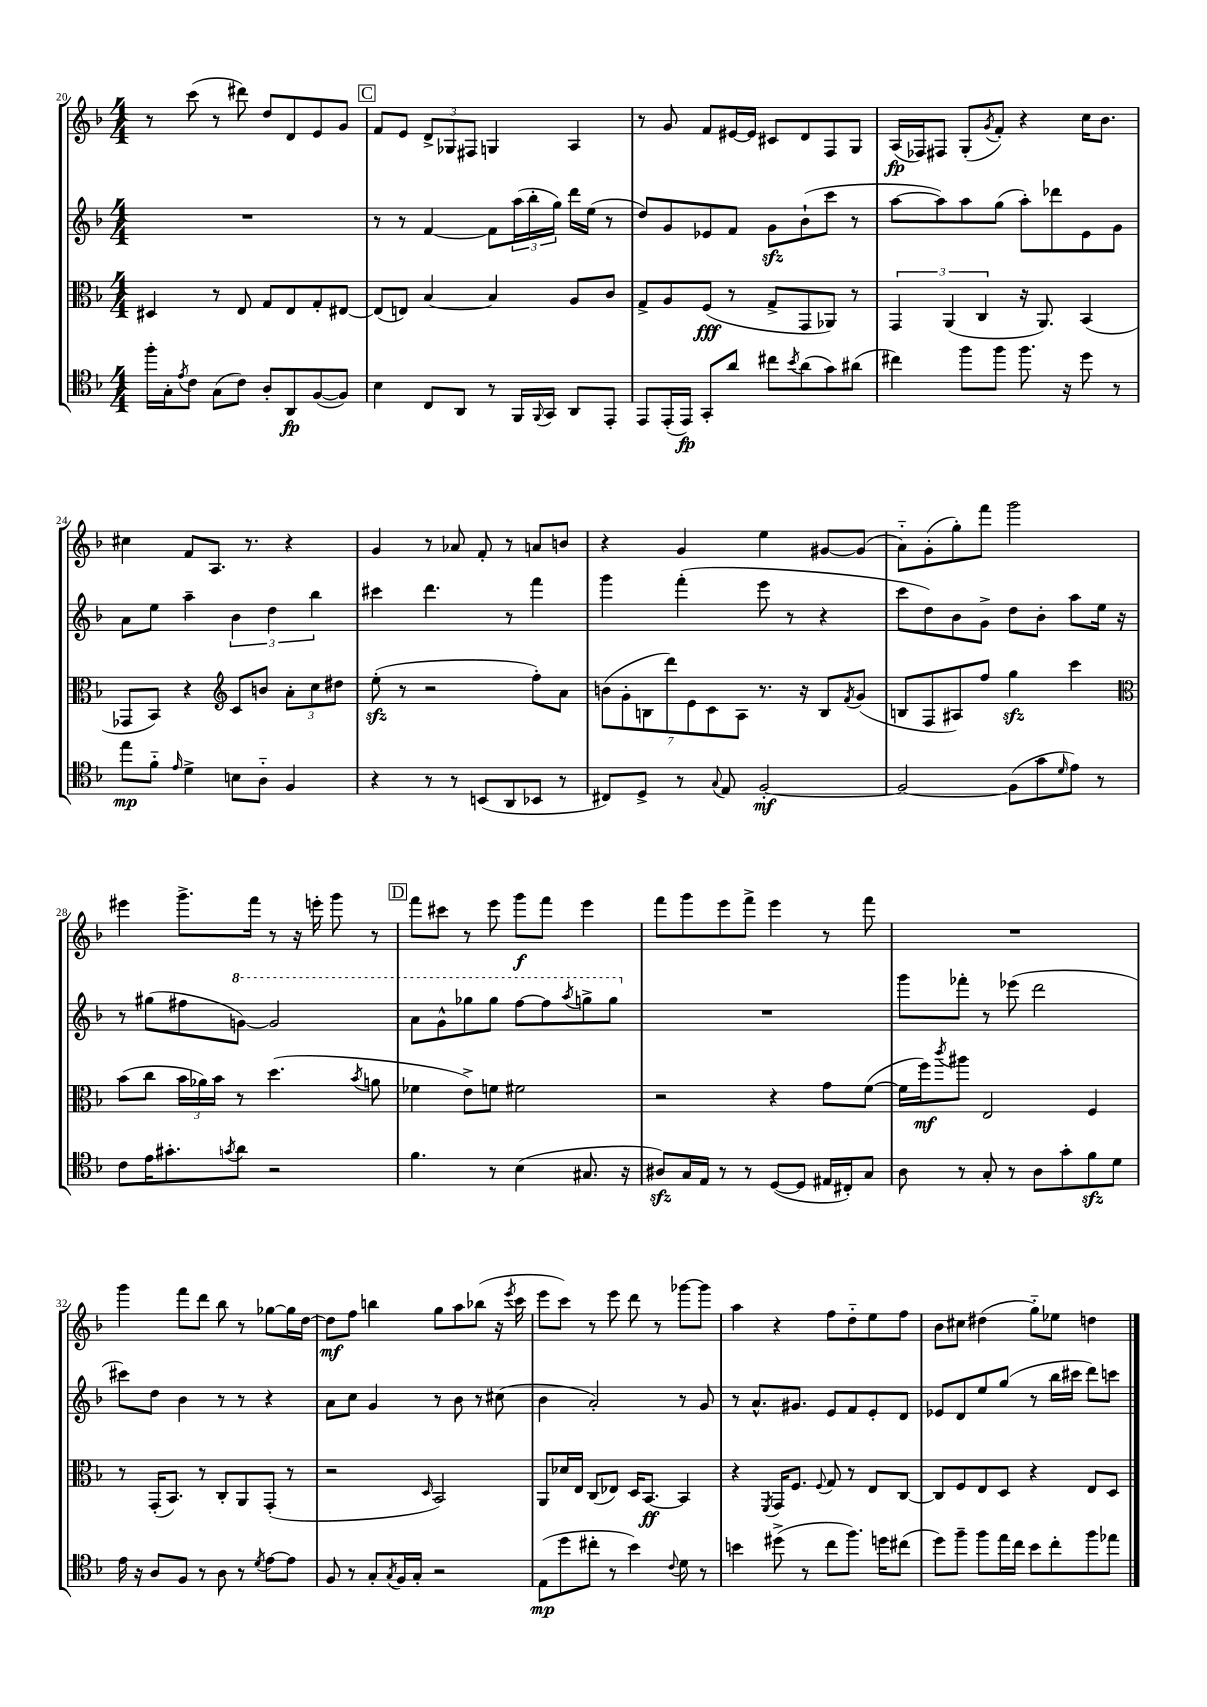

**kern	**dynam	**kern	**dynam	**kern	**kern	**dynam
*part4	*part4	*part3	*part3	*part2	*part1	*part1
*staff4	*staff4	*staff3	*staff3	*staff2	*staff1	*staff1
*clefC4	*	*clefC3	*	*clefG2	*clefG2	*
*k[b-]	*	*k[b-]	*	*k[b-]	*k[b-]	*
*M4/4	*	*M4/4	*	*M4/4	*M4/4	*
=20	=20	=20	=20	=20	=20	=20
16ff'\LL	.	4D#X/	.	1r	8r	.
16G'\J	.	.	.	.	.	.
8qe/	.	.	.	.	.	.
8c\J	.	.	.	.	(8ccc\	.
(8G\L	.	8r	.	.	8r	.
8c\J)	.	8E/	.	.	8ddd#X\)	.
8A'/L	.	8G/L	.	.	8dd/L	.
8AA/	fp	8E/	.	.	8d/	.
([8F/	.	8G'/	.	.	8e/	.
8F/J])	.	[8E#X/J	.	.	8g/J	.
!!LO:REH:place=s1:t=C
=21	=21	=21	=21	=21	=21	=21
4B-\	.	(8E#/L]	.	8r	8f/L	.
.	.	8En/J)	.	8r	8e/J	.
8C/L	.	[4B-/	.	[4f/	12d^/L	.
.	.	.	.	.	12G-X/	.
8AA/J	.	.	.	.	.	.
.	.	.	.	.	12F#X/J	.
8r	.	4B-/]	.	8f\L]	4Gn/	.
16FF/LL	.	.	.	(24aa\L	.	.
.	.	.	.	24bb-'\	.	.
8qqFF/	.	.	.	.	.	.
16GG/JJ	.	.	.	.	.	.
.	.	.	.	24gg\JJ)	.	.
8AA/L	.	8A/L	.	16ddd\LL	4A/	.
.	.	.	.	(16ee\JJ	.	.
8EE'/J	.	8c/J	.	8r	.	.
=22	=22	=22	=22	=22	=22	=22
8EE/L	.	8G^/L	.	8dd/L)	8r	.
(16EE'/L	.	8A/	.	8g/	8g/	.
16EE/JJ)	fp	.	.	.	.	.
8GG'/L	.	(8F/J	fff	8e-X/	8f/L	.
8a/J	.	8r	.	8f/J	[16e#X/L	.
.	.	.	.	.	16e#/JJ]	.
8cc#X\L	.	8G^/L	.	8gzz\L	8c#X/L	.
8qb-/	.	.	.	.	.	.
(8a\	.	8GG/	.	(8b-`\	8d/	.
8g\)	.	8AA-X/J)	.	8ccc\J	8F/	.
(8a#X\J	.	8r	.	8r	8G/J	.
=23	=23	=23	=23	=23	=23	=23
4cc#X\)	.	6GG/	.	[8aa\L	(16A/LL	fp
.	.	.	.	.	16F-X/J)	.
.	.	.	.	8aa\])	8F#X/J	.
.	.	(6AA/	.	.	.	.
8ff\L	.	.	.	8aa\	(8G'/L	.
.	.	6C/	.	.	.	.
.	.	.	.	.	8qg/	.
8ff\J	.	.	.	(8gg\J	8f'/J)	.
8.ff\	.	16r	.	8aa'\L)	4r	.
.	.	8.AA/)	.	.	.	.
.	.	.	.	8ddd-X\	.	.
16r	.	.	.	.	.	.
8dd\	.	(4BB-/	.	8e\	16cc\KL	.
.	.	.	.	.	8.b-\J	.
8r	.	.	.	8g\J	.	.
!!LO:LB:g=z
=24	=24	=24	=24	=24	=24	=24
8ee\L	mp	8GG-X/L	.	8a\L	4cc#X\	.
8f\J	.	8BB-/J)	.	8ee\J	.	.
16qqe/	.	.	.	.	.	.
4d^\	.	4r	.	4aa~\	8f/L	.
.	.	.	.	.	8.A/J	.
*	*	*clefG2	*	*	*	*
8Bn\L	.	8c/L	.	6b-\	.	.
.	.	.	.	.	8.r	.
8A\J	.	8bn/J	.	.	.	.
.	.	.	.	6dd\	.	.
4F/	.	12a'\L	.	.	4r	.
.	.	12cc\	.	6bb-\	.	.
.	.	12dd#X\J	.	.	.	.
=25	=25	=25	=25	=25	=25	=25
4r	.	(8eezz'\	.	4ccc#X\	4g/	.
.	.	8r	.	.	.	.
8r	.	2r	.	4.ddd\	8r	.
8r	.	.	.	.	8a-X/	.
(8BBn/L	.	.	.	.	8f'/	.
8AA/	.	.	.	8r	8r	.
8BB-X/J	.	8ff'\L)	.	4fff\	8an/L	.
8r	.	8a\J	.	.	8bn/J	.
=26	=26	=26	=26	=26	=26	=26
8C#X/L)	.	(14bn\L	.	4ggg\	4r	.
.	.	14g'\	.	.	.	.
8D^/J	.	.	.	.	.	.
.	.	14Bn\	.	.	.	.
.	.	14ddd\)	.	.	.	.
8r	.	.	.	(4fff'\	4g/	.
.	.	14e\	.	.	.	.
.	.	14c\	.	.	.	.
8qqG/	.	.	.	.	.	.
8E/	.	.	.	.	.	.
.	.	14A\J	.	.	.	.
[2F'/	mf	8.r	.	8eee\	4ee\	.
.	.	.	.	8r	.	.
.	.	16r	.	.	.	.
.	.	8B/L	.	4r	[8g#X/L	.
.	.	8qf/	.	.	.	.
.	.	(8g/J	.	.	(8g#/J]	.
=27	=27	=27	=27	=27	=27	=27
2F/_	.	8Bn/L	.	8ccc\L	8a\L)	.
.	.	8F/	.	8dd\)	(8g'\	.
.	.	8A#X/)	.	8b-\	8gg'\)	.
.	.	8ff/J	.	8g^\J	8fff\J	.
(8F\L]	.	4ggzz\	.	8dd\L	2ggg\	.
8g\	.	.	.	8b-'\J	.	.
16qqd/	.	.	.	.	.	.
8e\J)	.	4ccc\	.	8aa\L	.	.
8r	.	.	.	16ee\Jk	.	.
.	.	.	.	16r	.	.
!!LO:LB:g=z
=28	=28	=28	=28	=28	=28	=28
*	*	*clefC3	*	*	*	*
8c\L	.	(8b-\L	.	8r	4eee#X\	.
16e\K	.	8cc\J	.	(8gg#X\L	.	.
8.g#X'\	.	.	.	.	.	.
.	.	24b-\LL	.	8ff#X\	8.ggg^\L	.
.	.	24a-X\)	.	.	.	.
.	.	24b-\JJ	.	.	.	.
8qgn/	.	.	.	.	.	.
*	*	*	*	*8va	*	*
8a\J	.	8r	.	[8ggn\J)	.	.
.	.	.	.	.	16fff\Jk	.
2r	.	(4.dd\	.	2gg/]	8r	.
.	.	.	.	.	16r	.
.	.	.	.	.	16eeen'\	.
.	.	.	.	.	8ggg\	.
.	.	8qb-/	.	.	.	.
.	.	8an\	.	.	8r	.
!!LO:REH:place=s1:t=D
=29	=29	=29	=29	=29	=29	=29
4.f\	.	4f-X\	.	8aa\L	8fff\L	.
.	.	.	.	8gg^^\	8ccc#X\J	.
.	.	8e^\L)	.	8ggg-X\	8r	.
8r	.	8fn\J	.	8ggg-\J	8eee\	.
(4B-\	.	2f#X\	.	[8fff\L	8ggg\L	f
.	.	.	.	8fff\]	8fff\J	.
.	.	.	.	8qaaa/	.	.
8.G#X/	.	.	.	8gggn^\	4eee\	.
.	.	.	.	8ggg\J	.	.
16r	.	.	.	.	.	.
=30	=30	=30	=30	=30	=30	=30
*	*	*	*	*X8va	*	*
8A#Xzz/L)	.	2r	.	1r	8fff\L	.
16G/L	.	.	.	.	8ggg\	.
16E/JJ	.	.	.	.	.	.
8r	.	.	.	.	8eee\	.
8r	.	.	.	.	8fff^\J	.
([8D/L	.	4r	.	.	4eee\	.
8D/J]	.	.	.	.	.	.
16E#X/LL	.	8g\L	.	.	8r	.
16C#X'/J)	.	.	.	.	.	.
8G/J	.	([8f\J	.	.	8fff\	.
=31	=31	=31	=31	=31	=31	=31
8A\	.	16f\LL]	.	8ggg\L	1r	.
.	.	16ff\J)	mf	.	.	.
.	.	8qccc/	.	.	.	.
8r	.	8aa#X\J	.	8fff-X'\J	.	.
8G'/	.	2E/	.	8r	.	.
8r	.	.	.	(8eee-X\	.	.
8A\L	.	.	.	2ddd\	.	.
8g'\	.	.	.	.	.	.
8fzz\	.	4F/	.	.	.	.
8d\J	.	.	.	.	.	.
!!LO:LB:g=z
=32	=32	=32	=32	=32	=32	=32
16e\	.	8r	.	8ccc#X\L)	4ggg\	.
16r	.	.	.	.	.	.
8A/L	.	(16GG'/KL	.	8dd\J	.	.
.	.	8.BB-/J)	.	.	.	.
8F/J	.	.	.	4b-\	8fff\L	.
8r	.	8r	.	.	8ddd\J	.
8A\	.	8C'/L	.	8r	8bb-\	.
8r	.	8AA/	.	8r	8r	.
8qd/	.	.	.	.	.	.
[8e\L	.	(8GG'/J	.	4r	[8gg-X\L	.
8e\J]	.	8r	.	.	16gg-\L]	.
.	.	.	.	.	[16dd\JJ	.
=33	=33	=33	=33	=33	=33	=33
8F/	.	2r	.	8a\L	8dd\L]	mf
8r	.	.	.	8cc\J	8ff\J	.
8G'/L	.	.	.	4g/	4bbn\	.
8qG/	.	.	.	.	.	.
16F/L	.	.	.	.	.	.
16G'/JJ	.	.	.	.	.	.
.	.	16qqD/	.	.	.	.
2r	.	2BB-/)	.	8r	8gg\L	.
.	.	.	.	8b-\	8aa\	.
.	.	.	.	8r	(8bb-X\J	.
.	.	.	.	(8cc#X\	16r	.
.	.	.	.	.	8qeee/	.
.	.	.	.	.	16ccc\	.
=34	=34	=34	=34	=34	=34	=34
(8E\L	mp	8AA/L	.	4b-\	8eee\L	.
8dd\	.	16d-X/L	.	.	8ccc\J)	.
.	.	16E/JJ	.	.	.	.
8cc#X'\J	.	(8C/L	.	2a'/)	8r	.
8r	.	8E-X/J)	.	.	8eee\	.
4b-\)	.	16D/KL	.	.	8ddd\	.
.	.	[8.BB-/J	ff	.	.	.
.	.	.	.	.	8r	.
8qqc/	.	.	.	.	.	.
8d\	.	4BB-/]	.	8r	[8ggg-X\L	.
8r	.	.	.	8g/	8ggg-\J]	.
=35	=35	=35	=35	=35	=35	=35
4bn\	.	4r	.	8r	4aa\	.
.	.	.	.	8.a^^/L	.	.
.	.	8qFF/	.	.	.	.
(8dd#X^\	.	16GG/KL	.	.	4r	.
.	.	8.F/J	.	8.g#X/J	.	.
8r	.	.	.	.	.	.
.	.	8qqF/	.	.	.	.
8cc\L	.	8G/	.	8e/L	8ff\L	.
8.ff\J)	.	8r	.	8f/	8dd\	.
.	.	8E/L	.	8e'/	8ee\	.
16ddn\KL	.	.	.	.	.	.
(8cc#X\J	.	[8C/J	.	8d/J	8ff\J	.
=36	=36	=36	=36	=36	=36	=36
8dd\L)	.	8C/L]	.	8e-X/L	8b-\L	.
8ff~\J	.	8F/	.	8d/	8cc#X\J	.
8ff\L	.	8E/	.	8ee/	(4dd#X\	.
16ee\L	.	8D/J	.	(8gg/J	.	.
16cc\JJ	.	.	.	.	.	.
8b-\L	.	4r	.	8r	8gg\L)	.
8cc'\	.	.	.	16bb-\LL	8ee-X\J	.
.	.	.	.	16ccc#X\JJ	.	.
8ff\	.	8E/L	.	8ddd\L)	4ddn\	.
8ee-X\J	.	8D/J	.	8cccn\J	.	.
==	==	==	==	==	==	==
*-	*-	*-	*-	*-	*-	*-
